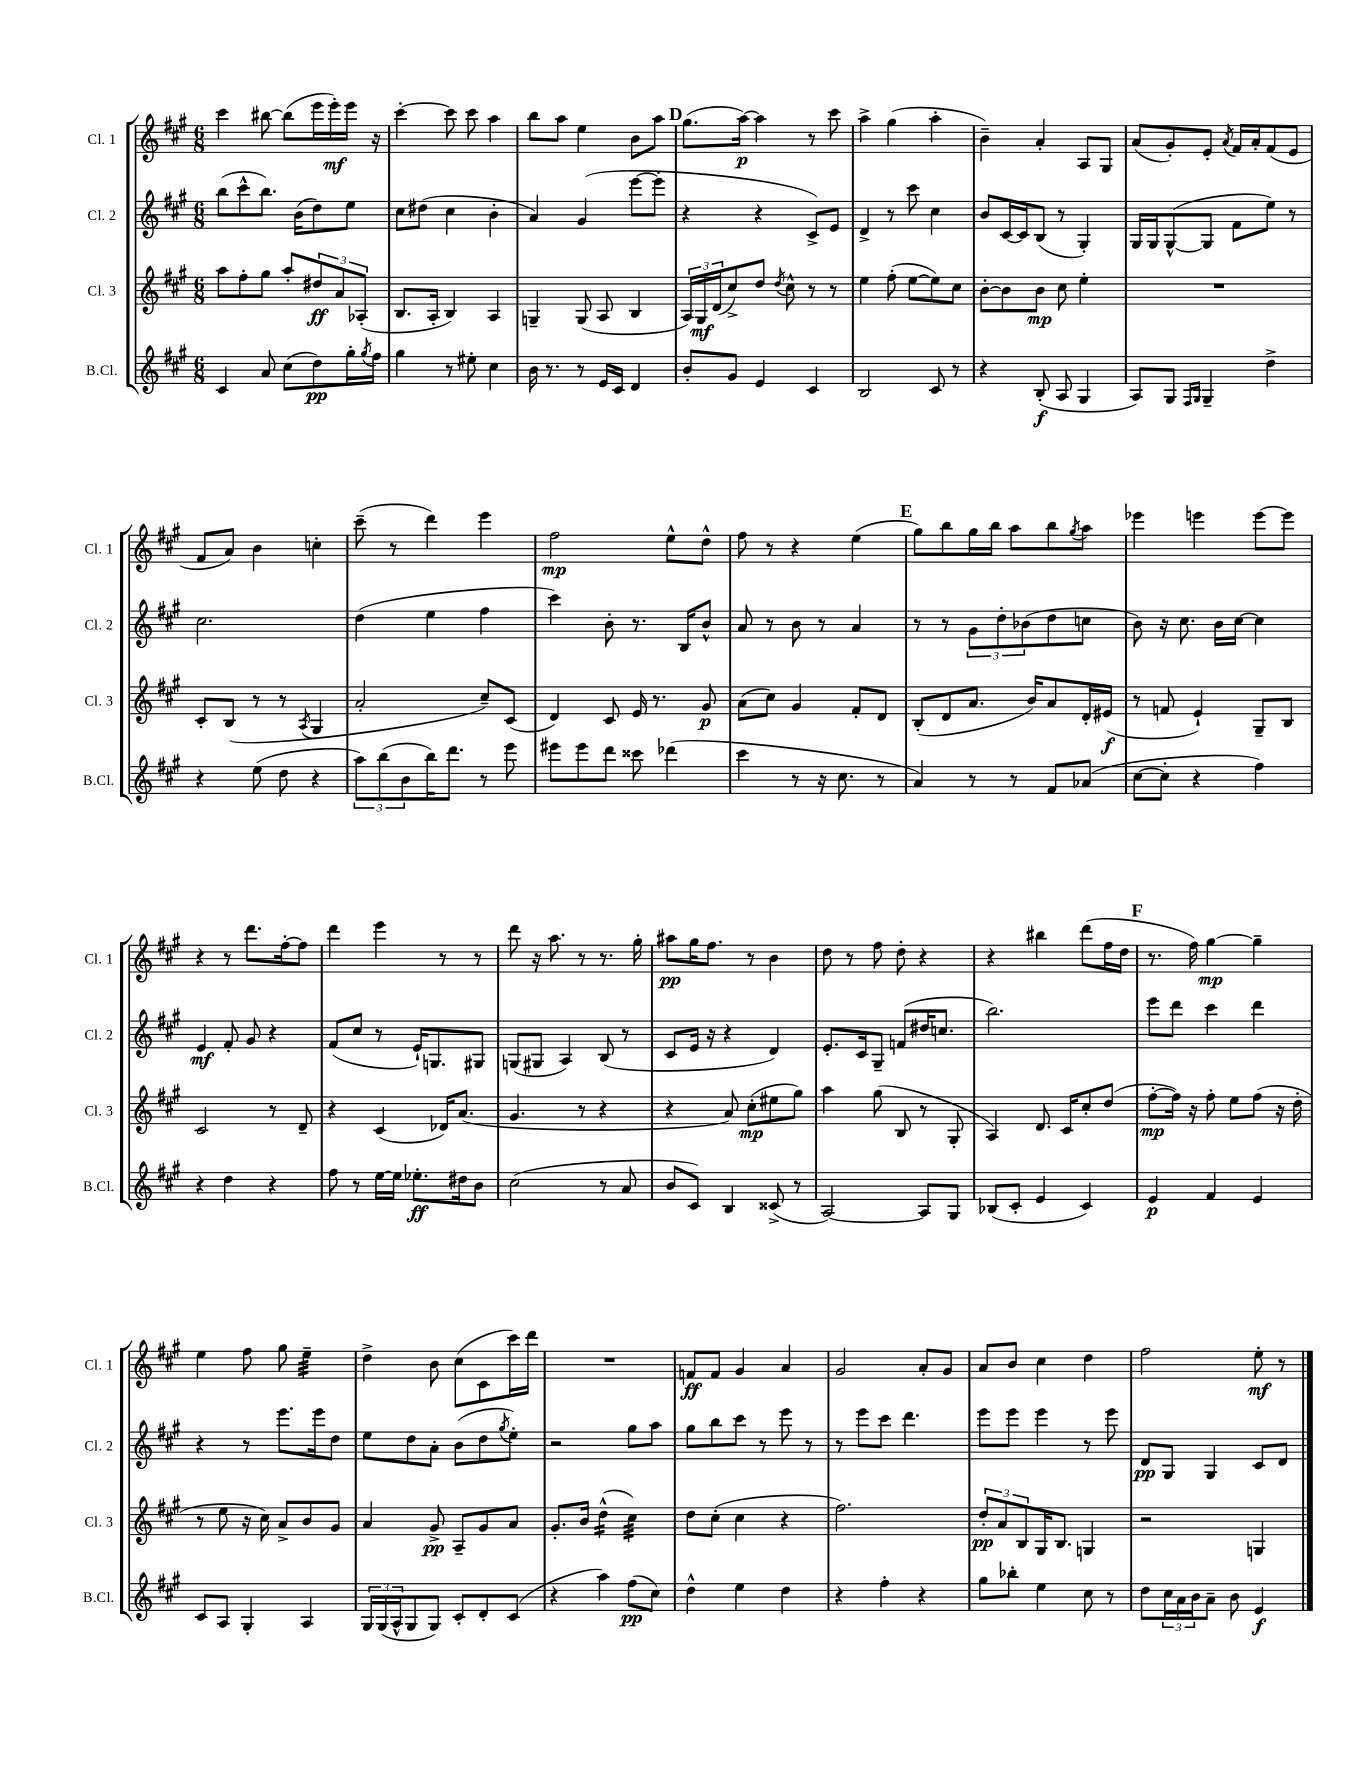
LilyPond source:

<<
\new StaffGroup <<
\new Staff = "s0" \with { instrumentName = "Cl. 1" shortInstrumentName = "Cl. 1" } {
    \clef treble \key a \major \numericTimeSignature \time 6/8
    cis'''4 bis''8~ bis''8( e'''16 e'''16-.\mf) e'''16 r16 |
    cis'''4~-. cis'''8 cis'''8 a''4 |
    b''8 a''8 e''4 b'8 a''8 |
    \mark \markup { \bold "D" } gis''8.( a''16~\p) a''4 r8 cis'''8 |
    a''4-> gis''4( a''4-. |
    b'4--) a'4-. a8 gis8 |
    a'8( gis'8-.) e'8-. \acciaccatura { a'8 } fis'16 a'16-. fis'8( e'8 |
    fis'8 a'8) b'4 c''4-. |
    cis'''8--( r8 d'''4) e'''4 |
    fis''2\mp e''8-^ d''8-^ |
    fis''8 r8 r4 e''4( |
    \mark \markup { \bold "E" } gis''8) b''8 gis''16 b''16 a''8 b''8 \acciaccatura { gis''8 } a''8 |
    ees'''4 e'''4 e'''8~ e'''8 |
    r4 r8 d'''8. fis''16~-. fis''8 |
    d'''4 e'''4 r8 r8 |
    d'''8 r16 a''8. r8 r8. gis''16-. |
    ais''8\pp gis''16 fis''8. r8 b'4 |
    d''8 r8 fis''8 d''8-. r4 |
    r4 bis''4 d'''8( fis''16 d''16 |
    \mark \markup { \bold "F" } r8. fis''16) gis''4~\mp gis''4-- |
    e''4 fis''8 gis''8 e''4:32-- |
    d''4-> b'8 cis''8( cis'8 cis'''16) d'''16 |
    R2. |
    f'8\ff f'8 gis'4 a'4 |
    gis'2 a'8-. gis'8 |
    a'8 b'8 cis''4 d''4 |
    fis''2 e''8-.\mf r8 \bar "|." |
}
\new Staff = "s1" \with { instrumentName = "Cl. 2" shortInstrumentName = "Cl. 2" } {
    \clef treble \key a \major \numericTimeSignature \time 6/8
    b''8( cis'''8-^ b''8.) b'16( d''8) e''8 |
    cis''8 dis''8( cis''4 b'4-. |
    a'4) gis'4( e'''8~ e'''8-. |
    \mark \markup { \bold "D" } r4 r4 cis'8->) e'8 |
    d'4-> r8 cis'''8 cis''4 |
    b'8 cis'16~ cis'16 b8( r8 gis4-.) |
    gis16 gis16 gis8~-^( gis8 fis'8 e''8) r8 |
    cis''2. |
    d''4( e''4 fis''4 |
    cis'''4) b'8-. r8. b16 b'8-^ |
    a'8 r8 b'8 r8 a'4 |
    \mark \markup { \bold "E" } r8 r8 \tuplet 3/2 { gis'8 d''8-. bes'8( } d''8 c''8 |
    b'8) r16 cis''8. b'16 cis''16~ cis''4 |
    e'4\mf fis'8-. gis'8 r4 |
    fis'8( cis''8 r8 e'16-!) g8. gis8 |
    g8( gis8 a4) b8( r8 |
    cis'8 e'16 r16 r4 d'4) |
    e'8.-. cis'16 gis8-- f'8( dis''16 c''8. |
    b''2.) |
    \mark \markup { \bold "F" } e'''8 d'''8 cis'''4 d'''4 |
    r4 r8 e'''8. e'''16 d''8 |
    e''8 d''8 a'8-. b'8( d''8 \acciaccatura { gis''8 } e''8-.) |
    r2 gis''8 a''8 |
    gis''8 b''8 cis'''8 r8 e'''8 r8 |
    r8 e'''8 cis'''8 d'''4. |
    e'''8 e'''8 e'''4 r8 e'''8 |
    d'8\pp gis8 gis4 cis'8 d'8 \bar "|." |
}
\new Staff = "s2" \with { instrumentName = "Cl. 3" shortInstrumentName = "Cl. 3" } {
    \clef treble \key a \major \numericTimeSignature \time 6/8
    a''8 fis''8-. gis''8 a''8-. \tuplet 3/2 { dis''8\ff a'8 aes8-.( } |
    b8. a16-. b4) a4 |
    g4-- g8( a8 b4 |
    \mark \markup { \bold "D" } \tuplet 3/2 { a16) gis16\mf d'16( } cis''8->) d''8 \acciaccatura { d''8 } cis''8-^ r8 r8 |
    e''4 fis''8-.( e''8~ e''8) cis''8 |
    b'8~-. b'8 b'8\mp cis''8 e''4-. |
    R2. |
    cis'8-. b8( r8 r8 \acciaccatura { a8 } gis4 |
    a'2-. cis''8--) cis'8( |
    d'4) cis'8 e'16 r8. gis'8\p |
    a'8( cis''8) gis'4 fis'8-. d'8 |
    \mark \markup { \bold "E" } b8-.( d'8 a'8. b'16) a'8 d'16-. eis'16\f( |
    r8 f'8 e'4-!) gis8-- b8 |
    cis'2 r8 d'8-- |
    r4 cis'4( des'16) a'8.( |
    gis'4. r8 r4 |
    r4 a'8) cis''8-.\mp( eis''8 gis''8) |
    a''4 gis''8( b8 r8 gis8-. |
    a4) d'8. cis'16 cis''8-. d''8( |
    \mark \markup { \bold "F" } fis''8~-.\mp fis''16) r16 fis''8-. e''8 fis''8( r16 d''16-. |
    r8 e''8 r16 cis''16) a'8-> b'8 gis'8 |
    a'4 gis'8->\pp a8-- gis'8 a'8 |
    gis'8.-. b'16 d''4:16-^( cis''4:32) |
    d''8 cis''8-.( cis''4 r4 |
    fis''2.) |
    \tuplet 3/2 { d''8-.\pp a'8 b8 } gis16 b8. g4 |
    r2 g4 \bar "|." |
}
\new Staff = "s3" \with { instrumentName = "B.Cl." shortInstrumentName = "B.Cl." } {
    \clef treble \key a \major \numericTimeSignature \time 6/8
    cis'4 a'8 cis''8( d''8\pp) gis''16-. \acciaccatura { gis''8 } fis''16 |
    gis''4 r8 eis''8-. cis''4 |
    b'16 r8. r8 e'16 cis'16 d'4 |
    \mark \markup { \bold "D" } b'8-. gis'8 e'4 cis'4 |
    b2 cis'8 r8 |
    r4 b8-.\f( a8 gis4 |
    a8) gis8 \grace { fis16 gis16 } gis4-- d''4-> |
    r4 e''8( d''8 r4 |
    \tuplet 3/2 { a''8) b''8( b'8 } b''16) d'''8. r8 e'''8 |
    eis'''8 eis'''8 d'''8 cisis'''8 des'''4( |
    cis'''4 r8 r16 cis''8. r8 |
    \mark \markup { \bold "E" } a'4) r8 r8 fis'8 aes'8( |
    cis''8~ cis''8-. r4 fis''4) |
    r4 d''4 r4 |
    fis''8 r8 e''16~ e''16 ees''8.-.\ff dis''16 b'8 |
    cis''2( r8 a'8 |
    b'8 cis'8) b4 cisis'8->( r8 |
    a2~) a8 gis8 |
    bes8( cis'8-. e'4 cis'4) |
    \mark \markup { \bold "F" } e'4\p fis'4 e'4 |
    cis'8 a8 gis4-. a4 |
    \tuplet 3/2 { gis16 gis16( a16-^ } gis8 gis8) cis'8-. d'8-. cis'8( |
    r4 a''4) fis''8\pp( cis''8) |
    d''4-^ e''4 d''4 |
    r4 fis''4-. r4 |
    gis''8 bes''8-. e''4 cis''8 r8 |
    d''8 \tuplet 3/2 { cis''16 a'16 b'16 } a'8-- b'8 e'4\f \bar "|." |
}
>>
>>
\layout { \context { \Score \remove "Bar_number_engraver" } }
